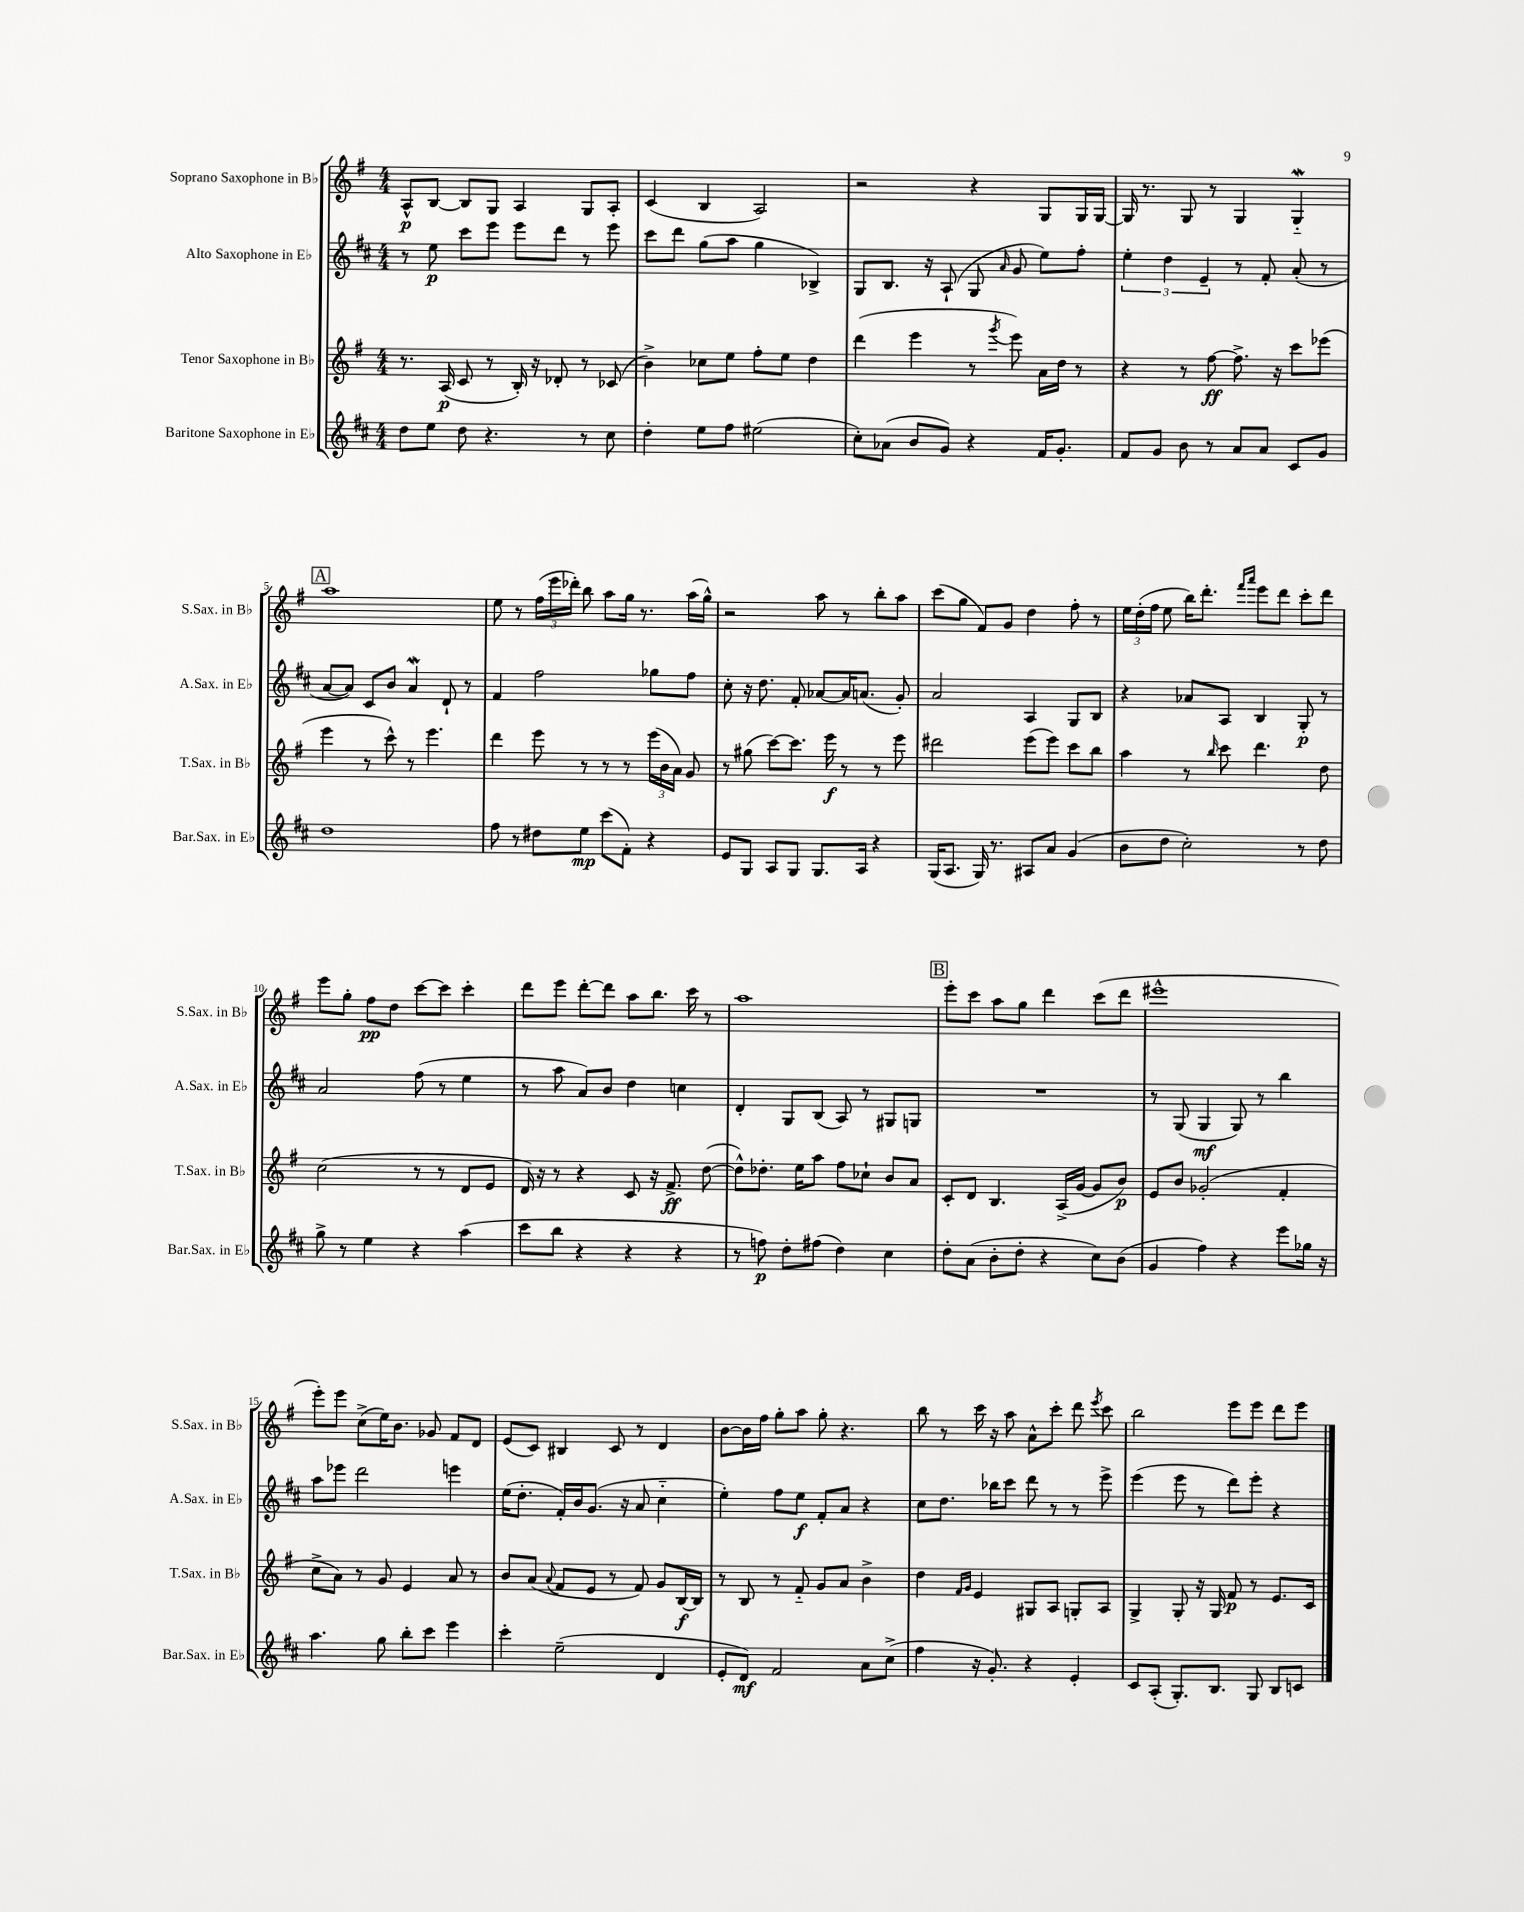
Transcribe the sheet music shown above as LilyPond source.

<<
\new StaffGroup <<
\new Staff = "s0" \with { instrumentName = "Soprano Saxophone in Bb" shortInstrumentName = "S.Sax. in Bb" } {
    \clef treble \key g \major \numericTimeSignature \time 4/4
    \autoBeamOff a8[-^\p b8]~ b8[ g8] a4 g8[ a8]-. |
    c'4( b4 a2) |
    r2 r4 g8[ g16 g16]~ |
    g16 r8. g8 r8 g4 g4-_\mordent |
    \mark \markup { \box "A" } a''1 |
    e''8 r8 \tuplet 3/2 { fis''16[( e'''16 des'''16]-.) } b''8 a''8[ g''16] r8. a''16[( g''16]-^) |
    r2 a''8 r8 b''8[-. a''8] |
    c'''8[( g''8] fis'8[) g'8] d''4 fis''8-. r8 |
    \tuplet 3/2 { e''16[ d''16-.( fis''16] } e''8 b''16[) d'''8.]-. \grace { fis'''16[ a'''16] } e'''8[ d'''8] c'''8[-. d'''8] |
    e'''8[ g''8]-. fis''8[\pp d''8] c'''8[~ c'''8] c'''4-. |
    d'''8[ e'''8] d'''8[~-. d'''8] a''8[ b''8.] c'''16 r8 |
    a''1 |
    \mark \markup { \box "B" } e'''8[-. c'''8] a''8[ g''8] d'''4 c'''8[( d'''8] |
    eis'''1-^ |
    e'''8[-.) e'''8] c''8[->( e''16) b'8.] ges'8 fis'8[ d'8] |
    e'8[( c'8]) bis4 c'8 r8 d'4 |
    b'8[~ b'16 fis''16] g''8[-. a''8] g''8-. r4. |
    b''8 r8 c'''16 r16 a''8 a'8[-^ c'''8]-. d'''8 \acciaccatura { e'''8 } c'''8 |
    b''2 e'''8[ e'''8] d'''8[ e'''8] \bar "|." |
}
\new Staff = "s1" \with { instrumentName = "Alto Saxophone in Eb" shortInstrumentName = "A.Sax. in Eb" } {
    \clef treble \key d \major \numericTimeSignature \time 4/4
    \autoBeamOff r8 e''8\p cis'''8[ e'''8] e'''8[ d'''8] r8 e'''8 |
    cis'''8[ d'''8] g''8[( a''8] g''4 bes4->) |
    g8[ b8.] r16 a8-!( g8 \grace { a'16 } g'8 e''8[) fis''8]-. |
    \tuplet 3/2 { e''4-. d''4 e'4-- } r8 fis'8-. a'8-.( r8 |
    \mark \markup { \box "A" } a'8[~ a'8]) cis'8[ b'8] a'4\mordent d'8-! r8 |
    fis'4 fis''2 ges''8[ fis''8] |
    cis''8-. r16 d''8. fis'8-. aes'8[~ aes'16 a'8.]( g'8-.) |
    a'2 a4 g8[ b8] |
    r4 aes'8[ a8] b4 g8-.\p r8 |
    a'2 fis''8( r8 e''4 |
    r8 a''8 a'8[) b'8] d''4 c''4 |
    d'4-. g8[ b8]( a8) r8 gis8[ g8] |
    \mark \markup { \box "B" } R1 |
    r8 g8( g4\mf g8) r8 b''4 |
    a''8[ ees'''8] d'''2 e'''4 |
    e''16[( d''8.]-. fis'16[-.) b'16 g'8.]( r16 a'8 cis''4-_ |
    e''4-.) fis''8[ e''8]\f fis'8[-. a'8] r4 |
    cis''8[ d''8.] bes''16[ cis'''8] d'''8 r8 r8 e'''8-> |
    e'''4( e'''8 r8 d'''8[) e'''8]-. r4 \bar "|." |
}
\new Staff = "s2" \with { instrumentName = "Tenor Saxophone in Bb" shortInstrumentName = "T.Sax. in Bb" } {
    \clef treble \key g \major \numericTimeSignature \time 4/4
    \autoBeamOff r8. a16\p( c'8 r8 b16-.) r16 des'8-. r8 ces'8( |
    b'4->) ces''8[ e''8] fis''8[-. e''8] d''4 |
    d'''4( e'''4 r8 \acciaccatura { g'''8 } e'''8) a'16[ d''16] r8 |
    r4 r8 fis''8~\ff fis''8.-> r16 c'''8[ ees'''8]( |
    \mark \markup { \box "A" } e'''4 r8 c'''8-^) r8 e'''4. |
    d'''4 e'''8 r8 r8 r8 \tuplet 3/2 { e'''16[( b'16 a'16]) } g'8 |
    r8 gis''8( c'''8[~) c'''8.] e'''16\f r8 r8 e'''8 |
    dis'''2 e'''8[( e'''8]) c'''8[ b''8] |
    a''4 r8 \grace { b''16 } c'''8 d'''4. d''8 |
    c''2( r8 r8 d'8[ e'8] |
    d'16) r16 r8 r4 c'8 r16 fis'8.->\ff d''8~( |
    d''8[-^) des''8.]-. e''16[ a''8] fis''8[ ces''8]-! b'8[ a'8] |
    \mark \markup { \box "B" } c'8[-. d'8] b4. a16[->( g'16]~ g'8[ b'8]\p) |
    e'8[ b'8] ges'2-.( fis'4-. |
    c''8[-> a'8]) r8 g'8 e'4 a'8 r8 |
    b'8[ a'8]( \appoggiatura { a'8 } fis'8[ e'8] r8 fis'8) g'8[ b16~\f b16] |
    r8 b8 r8 fis'8-_ g'8[ a'8] b'4-> |
    d''4 \grace { fis'16[ g'16] } e'4 gis8[ a8] g8[-. a8] |
    g4-> g8-. r16 g16 fis'8\p r8 e'8.[ c'16] \bar "|." |
}
\new Staff = "s3" \with { instrumentName = "Baritone Saxophone in Eb" shortInstrumentName = "Bar.Sax. in Eb" } {
    \clef treble \key d \major \numericTimeSignature \time 4/4
    \autoBeamOff d''8[ e''8] d''8 r4. r8 cis''8 |
    d''4-. e''8[ fis''8] eis''2( |
    cis''8[-.) aes'8]( b'8[ g'8]) r4 fis'16[ g'8.]-. |
    fis'8[ g'8] b'8 r8 a'8[ a'8] cis'8[ g'8] |
    \mark \markup { \box "A" } d''1 |
    fis''8 r8 dis''8[ e''8]\mp cis'''8[( fis'8]-.) r4 |
    e'8[ g8] a8[ g8] g8.[ a16] r4 |
    g16[( a8.] g16) r8. ais8[ a'8] g'4( |
    b'8[ d''8] cis''2-.) r8 d''8 |
    g''8-> r8 e''4 r4 a''4( |
    cis'''8[ b''8] r4 r4 r4 |
    r8 f''8\p) d''8[-. fis''8]( d''4) cis''4 |
    \mark \markup { \box "B" } d''8[-. a'8]( b'8[-. d''8]-. r4 cis''8[) b'8]( |
    g'4 fis''4) r4 e'''8[ ges''16] r16 |
    a''4. g''8 b''8[-. cis'''8] e'''4 |
    cis'''4-. e''2--( d'4 |
    e'8[-. d'8]\mf) fis'2 a'8[ cis''8]->( |
    fis''4 r16 g'8.-.) r4 e'4-. |
    cis'8[ a8]-.( g8.[-.) b8.] g8 b8[ c'8] \bar "|." |
}
>>
>>
